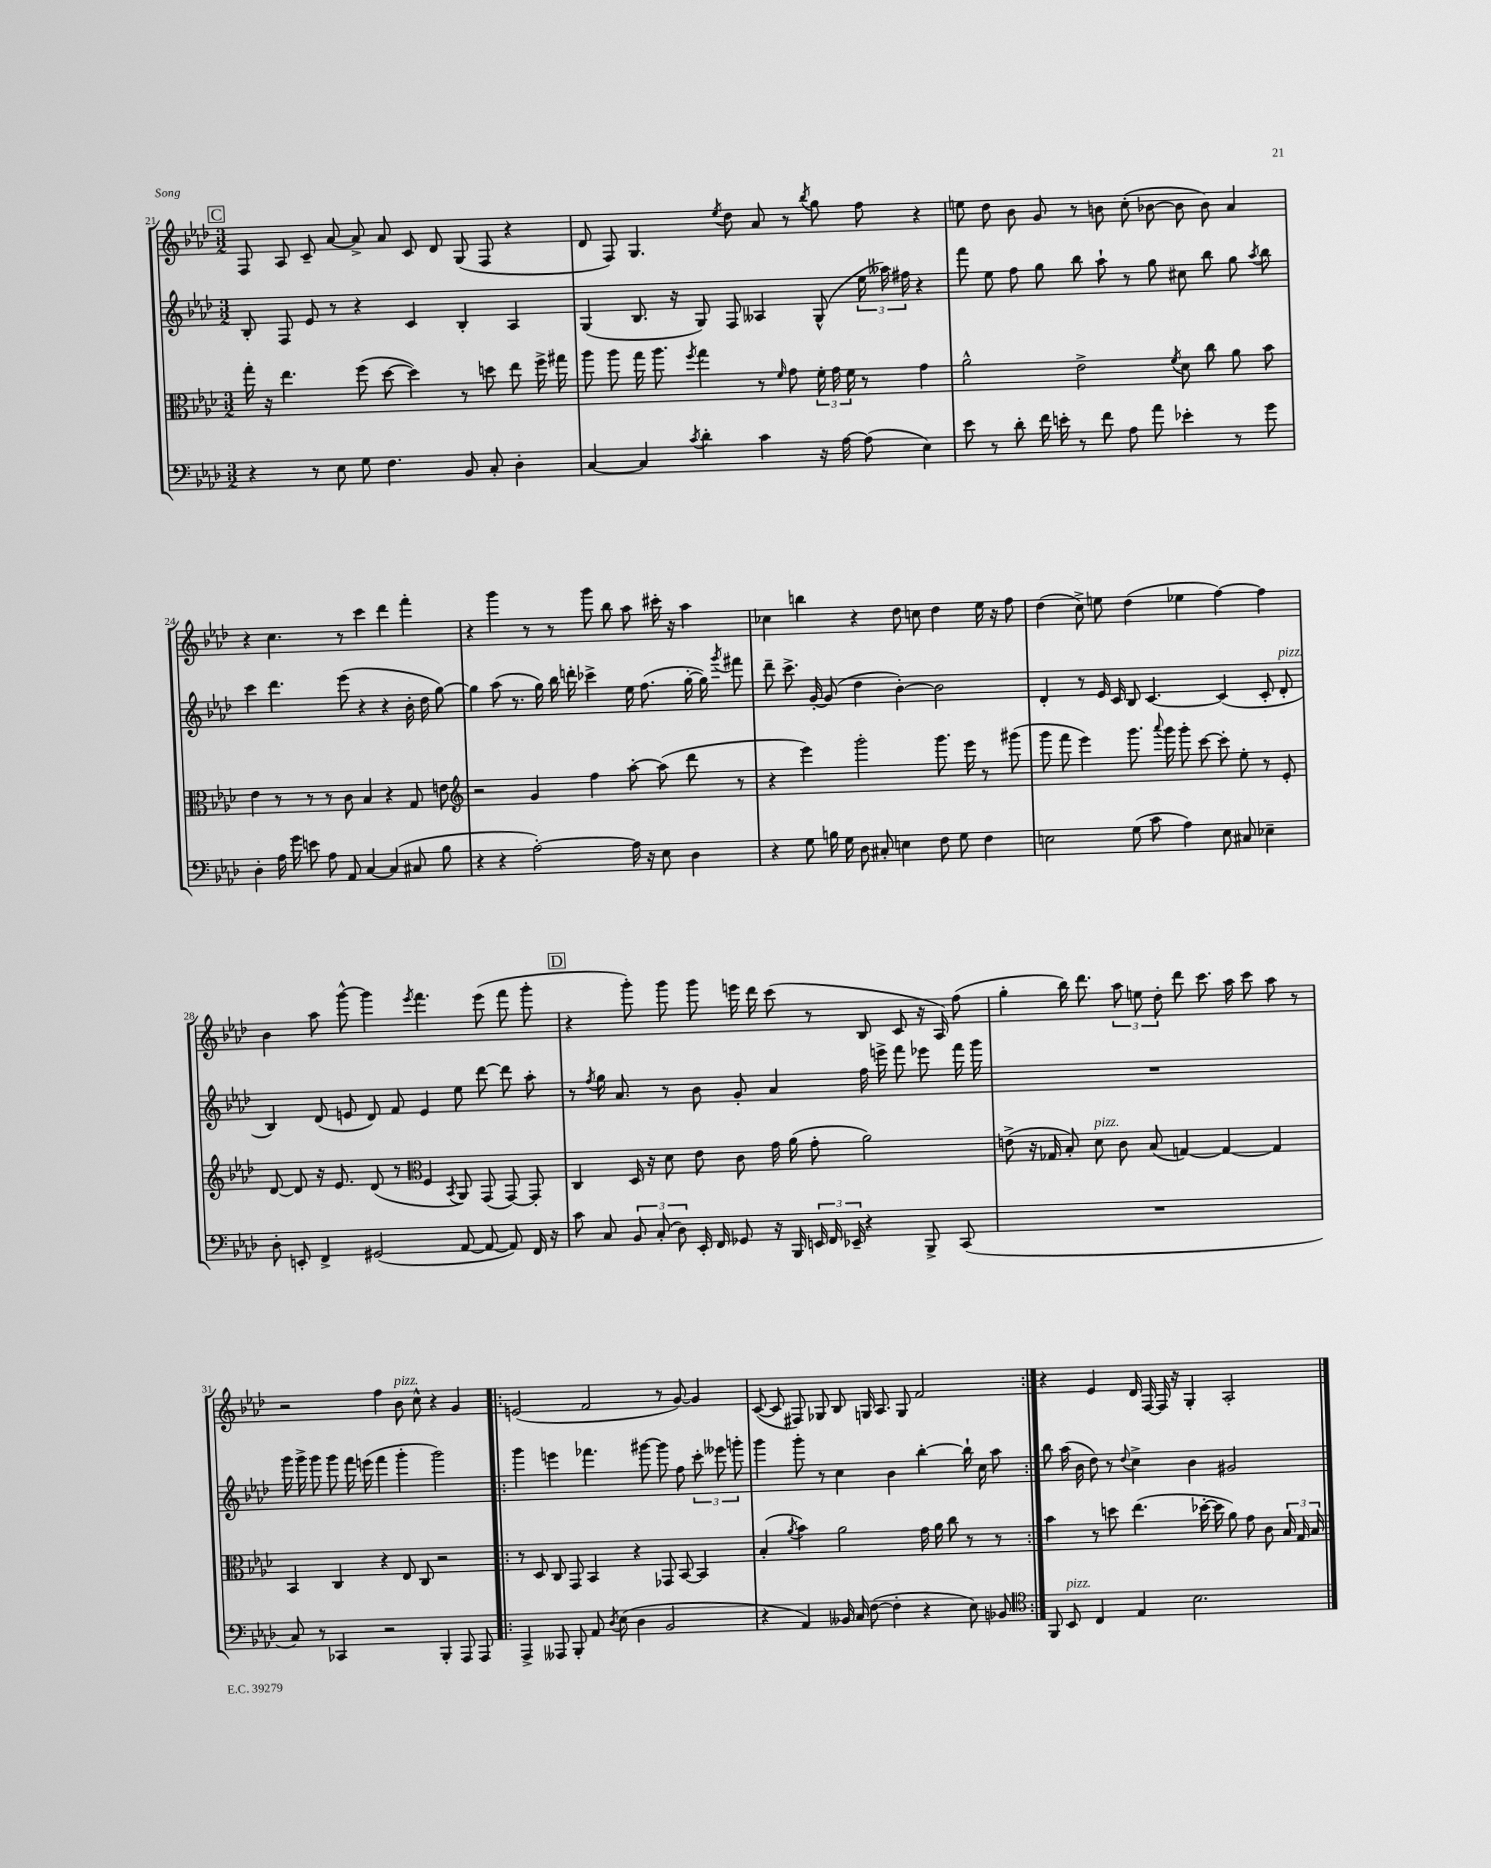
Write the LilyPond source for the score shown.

<<
\new StaffGroup <<
\new Staff = "s0" {
    \clef treble \key aes \major \numericTimeSignature \time 3/2
    \autoBeamOff \mark \markup { \box "C" } f8 aes8 c'8-- aes'8~ aes'8-> aes'8 c'8 des'8 g8( f8 r4 |
    des'8 f8) g4. \acciaccatura { ees''8 } des''8 aes'8 r8 \acciaccatura { bes''8 } g''8 f''8 r4 |
    e''8 des''8 bes'8 g'8 r8 b'8 c''8-.( bes'8~ bes'8 bes'8) aes'4 |
    r4 c''4. r8 c'''4 des'''4 f'''4-. |
    r4 g'''4 r8 r8 g'''8 bes''8 aes''8 cis'''16-. r16 aes''4 |
    ces''4 b''4 r4 des''8 c''8 des''4 ees''16 r16 f''8 |
    des''4( c''8->) e''8 des''4( ees''4 f''4~) f''4 |
    bes'4 aes''8 g'''8~-^ g'''4 \acciaccatura { ees'''8 } f'''4. ees'''8( f'''8 g'''8-. |
    \mark \markup { \box "D" } r4 g'''8-.) g'''8 g'''8 e'''16 des'''16 c'''8( r8 bes8 c'8 r16 aes16) f''8( |
    g''4-. bes''16) des'''8. \tuplet 3/2 { aes''8 e''8 des''8-. } des'''8 c'''8. aes''16 c'''8 aes''8 r8 |
    r2 f''4 bes'8^\markup { \italic "pizz." } c''8-^ r4 g'4 |
    \repeat volta 2 { e'2( f'2 r8 g'8~) g'4 |
    c'8~( c'8 fis8) ges8 bes8 g16 aes8. g8 f'2 | }
    r4 ees'4 des'16 f16~ f16 r16 g4-. aes2-. \bar "|." |
}
\new Staff = "s1" {
    \clef treble \key aes \major \numericTimeSignature \time 3/2
    \autoBeamOff \mark \markup { \box "C" } bes8-. f8 ees'8 r8 r4 c'4 bes4-. aes4 |
    g4( bes8. r16 g8) f8 aeses4 g8-^( \tuplet 3/2 { ees''16 aeses''16) fis''16 } r4 |
    f'''8 ees''8 f''8 g''8 bes''8 aes''8-! r8 g''8 cis''8 bes''8 g''8 \acciaccatura { aes''8 } bes''8 |
    c'''4 des'''4. ees'''8( r4 r4 bes'16-. des''16 g''8~) |
    g''4 aes''8( r8. g''16) bes''16 d'''16-. ces'''4-> ees''16 f''8.( g''16~-. g''16) \acciaccatura { g'''8 } fis'''8 |
    des'''8-- c'''8.-> g'16~-. g'8( des''4 bes'4~-.) bes'2 |
    des'4-. r8 ees'16 c'16 bes8 c'4.~ c'4( c'8-. des'8-.^\markup { \italic "pizz." } |
    bes4) des'8( e'8 des'8) f'8 e'4 ees''8 des'''8~ des'''8 aes''8-. |
    \mark \markup { \box "D" } r8 \acciaccatura { f''8 } g''16 aes'8. r8 bes'8 g'8-. aes'4 f''16 e'''16-> f'''8 ees'''8 f'''16 g'''16 |
    R1. |
    g'''16 g'''16-> g'''8 g'''8 f'''16 e'''16( f'''4 g'''4-. g'''2) |
    \repeat volta 2 { g'''4 e'''4 fes'''4. gis'''8~ gis'''8 f''8 \tuplet 3/2 { c'''8-. eeses'''8 g'''8-. } |
    g'''4 g'''8-. r8 c''4 bes'4 bes''4~-. bes''16-! c''16 aes''8 | }
    bes''8 aes''16( bes'16 des''8) r8 \appoggiatura { des''8 } c''4-> bes'4 gis'2 \bar "|." |
}
\new Staff = "s2" {
    \clef alto \key aes \major \numericTimeSignature \time 3/2
    \autoBeamOff \mark \markup { \box "C" } g''16-. r16 ees''4. f''8( des''8~ des''4) r8 d''8 ees''8 f''16-> gis''16 |
    aes''8 aes''8 g''16 aes''8. \acciaccatura { f''8 } g''4 r8 \grace { f'16 } g'8 \tuplet 3/2 { f'16-. g'16 f'16 } r8 g'4 |
    aes'2-^ ees'2-> \acciaccatura { f'8 } des'8 c''8 aes'8 bes'8 |
    ees'4 r8 r8 r8 c'8 bes4 r4 g8 e'8 |
    \clef treble r2 g'4 f''4 aes''8~-. aes''8( des'''8 r8 |
    r4 ees'''4) g'''2-. g'''8. ees'''16 r8 gis'''8( |
    g'''8 f'''8 ees'''4) g'''8. \appoggiatura { aes'''8 } g'''16 g'''8-. c'''8~ c'''8-. ees''8-. r8 ees'8-. |
    des'8~ des'8 r16 ees'8. des'8( r8 \clef alto f4 \acciaccatura { bes,8 } aes,8) g,8( g,8~) g,8-. |
    \mark \markup { \box "D" } c4 des16 r16 des'8 ees'8 c'8 g'16 aes'16( g'8-. aes'2) |
    e'8->( r16 ges16 bes8-.) des'8^\markup { \italic "pizz." } c'8 bes8( g4~) g4~ g4 |
    bes,4 c4 r4 ees8 c8 r2 |
    \repeat volta 2 { r8 des8 c8 g,8 bes,4 r4 ges,8 bes,8~ bes,4 |
    bes4-.( \acciaccatura { aes'8 } bes'4) aes'2 g'16 aes'16 c''8 r8 r8 | }
    bes'4 r8 d''8 ees''4.( des''16~-. des''16 aes'8) g'8 c'8 \tuplet 3/2 { bes16 g16 bes16 } \bar "|." |
}
\new Staff = "s3" {
    \clef bass \key aes \major \numericTimeSignature \time 3/2
    \autoBeamOff \mark \markup { \box "C" } r4 r8 ees8 g8 f4. bes,8 c8-. des4-. |
    c4~ c4 \acciaccatura { c'8 } des'4-. c'4 r16 aes16~ aes8( ees4) |
    ees'8 r8 des'8-. f'16 e'16-. r8 f'8 aes8 aes'8 ees'4-. r8 g'8 |
    des4-. aes16 g'16 e'8 aes8 aes,8 c4~ c4( cis8 bes8 |
    r4 r4 aes2~-.) aes16 r16 ees8 des4 |
    r4 g8 b16 g16 des8 cis8-. e4 f8 g8 f4 |
    e2 g8( c'8 aes4) e8 cis8 ees4-- |
    des8-. e,8-. f,4-> gis,2( aes,8~ aes,8~ aes,8) f,16 r16 |
    \mark \markup { \box "D" } c'8 c8 \tuplet 3/2 { bes,8 c8-.( des8) } ees,16-. f,16 ges,8 r16 bes,,16 \tuplet 3/2 { e,16 f,16 ees,16-- } r4 bes,,8-> c,8( |
    R1. |
    c8) r8 ces,4 r2 bes,,4-. aes,,8 aes,,8 |
    \repeat volta 2 { aes,,4-> aeses,,8 bes,,8-. aes,8 \acciaccatura { des8 } ees8( des4 bes,2 |
    r4 aes,4) beses,16 c16 f8~( f4-. r4 ees8) bes,8 | }
    \clef tenor f,8 bes,8^\markup { \italic "pizz." } c4 ees4 bes2. \bar "|." |
}
>>
>>
\layout { \context { \Score currentBarNumber = #21 } }
